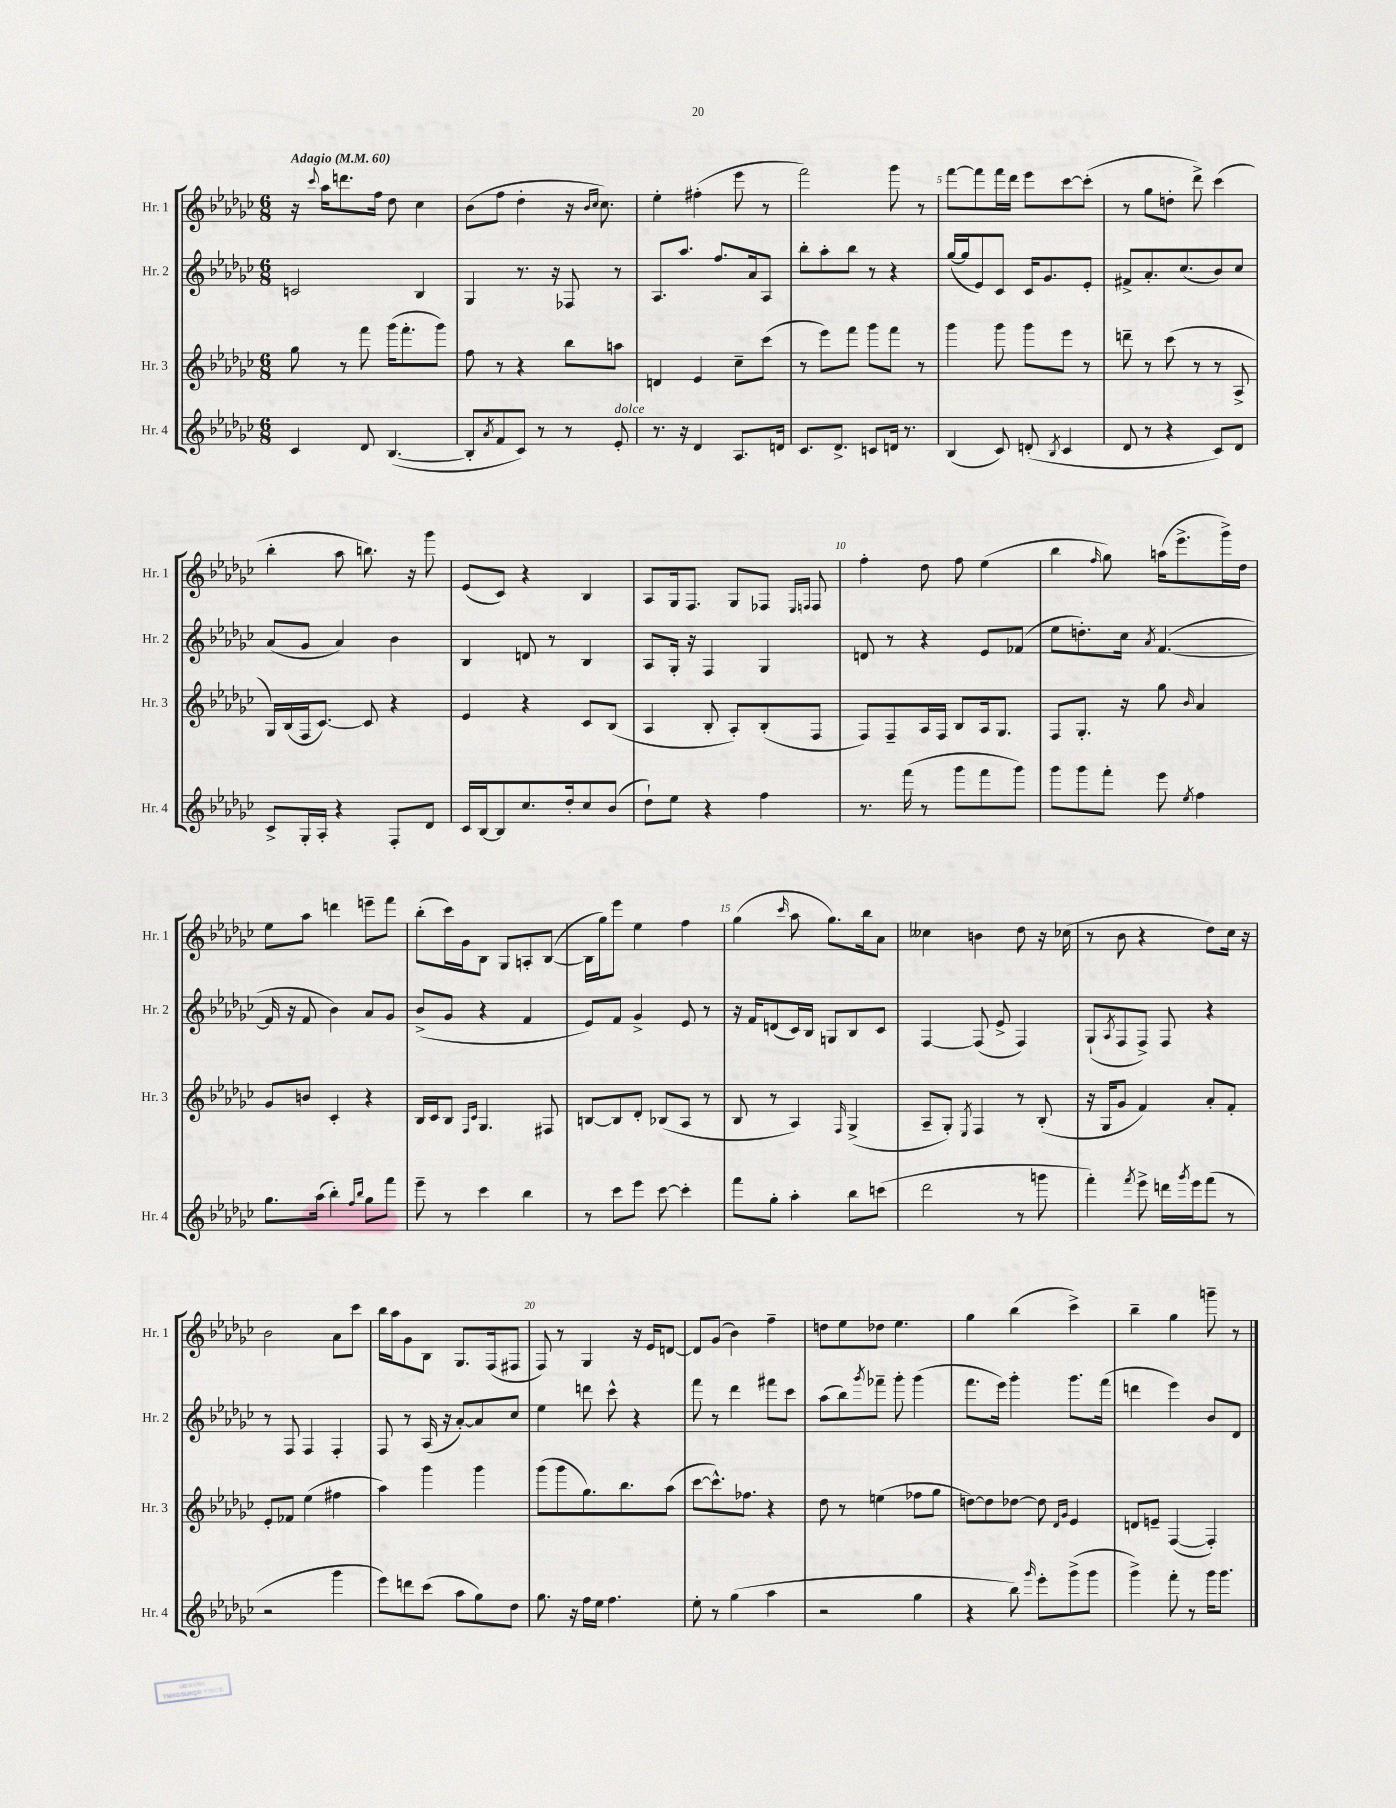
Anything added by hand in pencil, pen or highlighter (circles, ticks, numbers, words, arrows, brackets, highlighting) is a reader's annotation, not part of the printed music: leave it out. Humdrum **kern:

**kern	**kern	**kern	**kern
*staff4	*staff3	*staff2	*staff1
*clefG2	*clefG2	*clefG2	*clefG2
*k[b-e-a-d-g-c-]	*k[b-e-a-d-g-c-]	*k[b-e-a-d-g-c-]	*k[b-e-a-d-g-c-]
*M6/8	*M6/8	*M6/8	*M6/8
*MM60	*MM60	*MM60	*MM60
4c-/	8gg-\	2c/	16r
.	.	.	8qqccc-/
.	.	.	16aa-\LK
.	8r	.	8.ddd\
8d-/	8fff\	.	.
.	.	.	16ff\Jk
([4.B-/	(16ggg-\LK	.	8dd-\
.	8.fff'\	.	.
.	.	4B-/	4cc-\
.	8ggg-\J)	.	.
=	=	=	=
8B-'/]L	8ff\	4G-/	(8b-\L
8qa-/	.	.	.
8f/	8r	.	8ff\J
8c-/J)	4r	8.r	4dd-'\
8r	.	.	.
.	.	16r	.
8r	8bb-\L	8F-/	16r
.	.	.	16qqb-/LL
.	.	.	16qqcc-/JJ
.	.	.	8.cc-\)
8e-'/	8aa\J	8r	.
=	=	=	=
8.r	4d/	8.A-/L	4ee-'\
16r	.	8.aa-/J	.
4d-/	4e-/	.	(4ff#'\
.	.	8.ff/L	.
8.A-/L	8cc-~\L	.	8eee-\
.	.	16a-/k	.
.	(8ccc-\J	8A-/J	8r
16d/Jk	.	.	.
=	=	=	=
8.c-/L	8r	8bb-'\L	2fff\)
.	8eee-\L)	8aa-'\	.
8.d-^/J	.	.	.
.	8fff\J	8bb-\J	.
8c/L	8ggg-\L	8r	.
16d/Jk	8fff\J	4r	8ggg-\
8.r	.	.	.
.	8r	.	8r
=	=	=	=
(4B-/	4ggg-\	([16gg-/LL	[8fff\L
.	.	16gg-/]J	.
.	.	8e-/)	8fff\]
8c-/)	8ggg-\	8c-/J	16fff\L
.	.	.	16ddd-\JJ
(8d'/	8ggg-\L	16c-/LK	8eee-\L
.	.	8.g-/	.
8qB-/	.	.	.
4c-/	8eee-\J	.	[8ccc-\
.	8r	8e-'/J	(8ccc-'\]J
=	=	=	=
8d-/	8ddd~\	8f#^/L	8r
8r	8r	8.a-'/	8gg-\L
4r	(8ccc-\	.	8dd'\J
.	.	(8.cc-/	.
.	8r	.	8ddd-^\)
8c-/L)	8r	8b-/)	(4ccc-\
8d-/J	8A-^/	8cc-/J	.
=	=	=	=
8c-^/L	16G-/LL)	(8a-/L	4bb-'\
.	(16B-/	.	.
16G-'/L	16F/J	8g-/J	.
16A-'/JJ	[8.c-/J)	.	.
4r	.	4a-/)	8aa-\
.	8c-/]	.	8.bb\)
8F'/L	4r	4b-\	.
.	.	.	16r
8d-/J	.	.	8ggg-\
=	=	=	=
16c-/LL	4e-/	4B-/	(8e-/L
[16B-/J	.	.	.
8B-/]	.	.	8c-/J)
8.cc-/	4r	8d/	4r
.	.	8r	.
16dd-'/k	.	.	.
8cc-/	8c-/L	4B-/	4B-/
(8b-/J	(8B-/J	.	.
=	=	=	=
8dd-`\L)	4A-/	8A-/L	8A-/L
8ee-\J	.	16G-'/Jk	16G-/k
.	.	16r	8.F/J
4r	8B-'/	4F/	.
.	8A-'/L)	.	8G-/L
4ff\	(8B-'/	4G-/	8F-/J
.	.	.	16qqE-/LL
.	.	.	16qqF/JJ
.	8F/J	.	8F/
=	=	=	=
8.r	8F/L)	8d/	4ff'\
.	8F~/	8r	.
(16fff\	.	.	.
8r	16A-/L	4r	8dd-\
.	16F/JJ	.	.
8ggg-\L	8B-/L	.	8ff\
8fff\	16A-/k	8e-/L	(4ee-\
.	8.G-/J	.	.
8ggg-\J)	.	(8f-/J	.
=	=	=	=
8ggg-\L	8F/L	8ee-\L	4bb-\
8ggg-\	8.G-'/J	8.dd'\)	.
.	.	.	16qqff/
8fff'\J	.	.	8gg-\)
.	16r	16cc-\Jk	.
.	.	8qa-/	.
8eee-\	8gg-\	([4.f/	(16aa\LK
.	.	.	8.eee-^\
8qee-/	16qqb-/	.	.
4ff\	4a-/	.	.
.	.	.	16ggg-^\L)
.	.	.	16dd-\JJ
=	=	=	=
8.gg-\L	8g-/L	16f/]	8ee-\L
.	.	16r	.
.	8b/J	8f/	8aa-\J
(16aa-\Jk	.	.	.
4bb-'\)	4c-'/	4b-\)	4ddd\
16qqff/LL	.	.	.
16qqbb-/JJ	.	.	.
8gg-\L	4r	8a-/L	8eee~\L
8fff\J	.	8g-/J	8fff\J
=	=	=	=
8eee-~\	16B-/LL	(8b-^/L	(8bb-'\L
.	16c-/J	.	.
8r	8B-/J	8g-/J	16ccc-\L)
.	.	.	16g-\J
.	16qqF/LL	.	.
.	16qqc-/JJ	.	.
4ccc-\	4.G-/	4r	8B-\J
.	.	.	8G-/L
4bb-\	.	4f/	8A'/
.	8F#/	.	([8B-/J
=	=	=	=
8r	[8B/L	8e-/L)	16B-\]LL
.	.	.	16gg-\J)
8ccc-\L	8B/]	8f/J	8eee-\J
8eee-\J	8d-'/J	4g-^/	4ee-\
[8ccc-\	(8B-/L	.	.
4ccc-'\]	8A-/J	8e-/	4ff\
.	8r	8r	.
=	=	=	=
8fff\L	8B-/	16r	(4gg-\
.	.	16f/LK	.
8gg-'\J	8r	(8d/	.
.	.	.	16qqccc-/
4aa-'\	4A-/)	16c-/L)	8aa-\
.	.	16B-/JJ	.
.	.	8G/L	8.gg-\L)
.	16qqF/	.	.
8bb-\L	(4G-^/	8B-/	.
.	.	.	16bb-\k
(8ccc\J	.	8c-/J	8a-\J
=	=	=	=
2ddd-\	8A-~/L	[4F/	4cc--\
.	8G-'/J)	.	.
.	8qE-/	.	.
.	4F/	(8F/]	4b\
.	.	8e-^/	.
8r	8r	4F/)	8dd-\
8ggg\	(8B-'/	.	16r
.	.	.	(16cc-\
=	=	=	=
4fff'\)	16r	(8G-`/L	8r
.	16G-/LK	.	.
.	.	8qA-/	.
.	8g-/J	8F/	8b-\
8qfff/	.	.	.
8eee-^\	4f/)	8F^/J)	4r
16ddd\LL	.	8F/	.
8qggg-/	.	.	.
16eee-\J	.	.	.
(8fff\J	8a-'/L	4r	8dd-\L)
8r	8f'/J	.	16cc-\Jk
.	.	.	16r
=	=	=	=
2r	8e-'/L	8r	2b-\
.	8f-/J	8F/	.
.	(4ee-\	4F/	.
4ggg-\	4ff#\	4F'/	8a-\L
.	.	.	8ccc-\J
=	=	=	=
8eee-\L)	4aa-\)	8F/	16bb-\LL
.	.	.	16aa-\J
8ddd\	.	8r	8g-\
(8ccc-\J	4ggg-\	(16A-/	8B-\J
.	.	16r	.
8aa-\L	.	[8a-'/L)	8.G-/L
8gg-\)	4ggg-\	8a-/]	.
.	.	.	(16F/k
8dd-\J	.	8cc-/J	8F#/J
=	=	=	=
8.gg-\	(8ggg-\L	4ee-\	8F/)
.	8ggg-\	.	8r
16r	.	.	.
16ff\LL	8.gg-\)	8ddd\	4G-/
16ee-\JJ	.	.	.
4.ff\	.	8ccc-^^\	.
.	8.bb-\	.	.
.	.	4r	16r
.	.	.	16e-/LK
.	(8aa-\J	.	[8d/J
=	=	=	=
8ee-'\	[8ccc-\L	8fff\	8d/]L
8r	8.ccc-^^\])	8r	(8g-/J
(4gg-\	.	4ddd-\	4b-\)
.	8.ff-\J	.	.
4aa-\	4r	8fff#\L	4ff~\
.	.	8ccc-\J	.
=	=	=	=
2r	8dd-\	(8aa-\L	8dd\L
.	8r	8bb-\)	8ee-\
.	.	8qggg-/	.
.	(4ee\	8fff-~\J	8dd-\J
.	.	8ggg-'\	4.ee-\
4gg-\	8ff-\L	(4ggg-\	.
.	8gg-\J	.	.
=	=	=	=
4r	[8dd\L)	8.fff\L	4gg-\
.	8dd\]	.	.
.	.	16eee-\Jk)	.
8bb-\)	[8dd-\J	4ggg-'\	(4bb-\
16qqggg-/	.	.	.
8eee-'\L	8dd-\]	.	.
.	16qqd-/LL	.	.
.	16qqg-/JJ	.	.
(8ggg-^\	4e-/	8.ggg-\L	4ccc-^\)
8ggg-\J	.	.	.
.	.	(16fff\Jk	.
=	=	=	=
4ggg-^\)	8d/L	4ddd\	4bb-~\
.	8e~/J	.	.
8fff'\	([4F/	4eee-\)	4gg-\
8r	.	.	.
16ggg-\LK	4F'/])	8b-/L	8ggg~\
8.ggg-\J	.	.	.
.	.	8d-/J	8r
==	==	==	==
*-	*-	*-	*-
